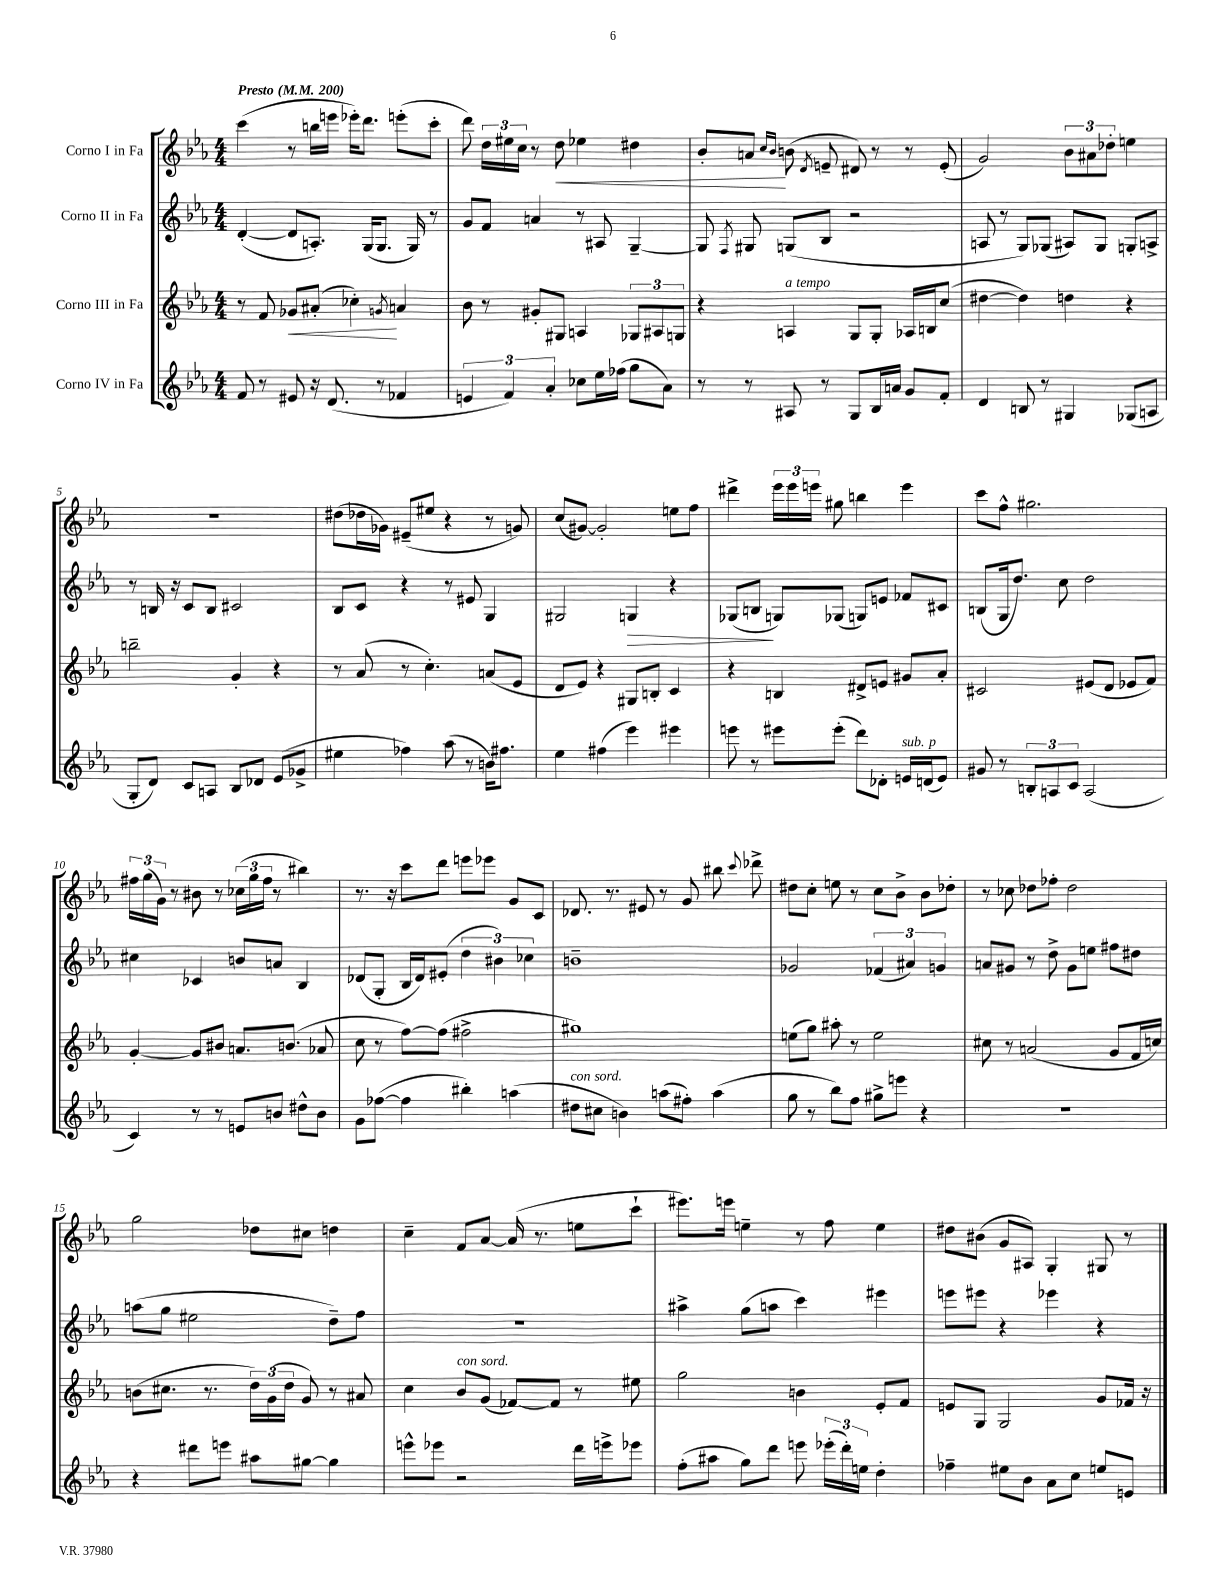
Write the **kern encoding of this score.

**kern	**kern	**kern	**kern
*staff4	*staff3	*staff2	*staff1
*clefG2	*clefG2	*clefG2	*clefG2
*k[b-e-a-]	*k[b-e-a-]	*k[b-e-a-]	*k[b-e-a-]
*M4/4	*M4/4	*M4/4	*M4/4
*MM200	*MM200	*MM200	*MM200
8f	8r	([4d'	(4ccc
8r	8f	.	.
8e#	8g-	8d]	8r
16r	(8a#'	8.A')	16bb
(8.d	.	.	16eee
.	4cc-')	.	16eee-')
.	.	(16G	8.ddd
8r	.	8.G	.
.	8qg	.	.
4f-	4a	.	(8eee'
.	.	16G)	.
.	.	8r	8ccc'
=	=	=	=
6e	8b-	8g	8ddd)
.	8r	8f	24dd
6f)	.	.	24ee#
.	.	.	24cc
.	8g#'	4a	8r
6a-'	.	.	.
.	8G#	.	8dd
8cc-	4A	8r	4ee-
16ee-	.	8A#	.
(16ff-	.	.	.
8gg	12G-	[4G~	4dd#
.	12A#	.	.
8a-)	.	.	.
.	12G	.	.
=	=	=	=
8r	4r	8G]	8b-'
.	.	8qF	.
8r	.	8G#	8a
.	.	.	16qqcc
.	.	.	16qqb-
8A#	4A	(8G	(8b
.	.	.	8qd
8r	.	8B-	8e~
8G	8G	2r	8d#)
16B-	8G'	.	8r
16a	.	.	.
8g	16A-	.	8r
.	16B	.	.
8f'	(8cc	.	(8e'
=	=	=	=
4d	[4dd#	8A	2g)
.	.	8r	.
8B	4dd#])	8G)	.
8r	.	(8G-	.
4G#	4dd	8A#)	12b-
.	.	.	12a#
.	.	8G-	.
.	.	.	12dd-'
(8G-	4r	8G'	4ee
8A	.	8A^	.
=	=	=	=
8G'	2bb~	8r	1r
8d)	.	16B	.
.	.	16r	.
8c	.	8c	.
8A	.	8B	.
8B-	4g'	2c#	.
8d-	.	.	.
(8e-	4r	.	.
8g-^	.	.	.
=	=	=	=
4ee#	8r	8B-	(8dd#
.	(8a-	8c	16dd-
.	.	.	16g-)
4ff-)	8r	4r	(8e#~
.	4.cc')	.	8ee#
(8aa-	.	8r	4r
8r	.	8e#	.
16b)	(8a	4G	8r
8.ff#	.	.	.
.	8e-	.	8g)
=	=	=	=
4ee-	8d	2G#	(8cc
.	8e-)	.	[8g#)
(4ff#	4r	.	2g#']
4eee-)	8G#	4G	.
.	8B'	.	.
4eee#	4c	4r	8ee
.	.	.	8ff
=	=	=	=
8eee	4r	(8G-	4ddd#^
8r	.	8B	.
8eee#	4B	8G)	24eee-
.	.	.	24eee-
.	.	.	24eee
(8eee#'	.	(8G-	8gg#
8ddd)	8d#^	8G)	4bb
8d-'	8e	8e	.
16e	8g#	8f-	4eee
(16d	.	.	.
8e)	8a-'	8c#	.
=	=	=	=
8g#	2c#	(8B	8ccc
8r	.	16G	8ff^^
.	.	8.dd)	.
12B'	.	.	2.gg#
12A	.	.	.
.	.	8cc	.
12c	.	.	.
(2A	(8e#	2dd	.
.	8d	.	.
.	8e-	.	.
.	8f)	.	.
=	=	=	=
4c)	[4g'	4cc#	24ff#
.	.	.	(24gg
.	.	.	24g)
.	.	.	8r
8r	8g]	4c-	8b#
8r	8b#	.	8r
8e	8.a	8b	(24cc-
.	.	.	24gg
.	.	.	24ff#
8b	.	8a	8r
.	(8.b	.	.
8dd#^^	.	4B-	4bb#)
8b	8a-	.	.
=	=	=	=
8g	8cc	(8d-	8.r
([8ff-	8r	8G'	.
.	.	.	16r
4ff-]	[8ff)	16B-	8ccc
.	.	16d-)	.
.	(8ff]	(8e#'	8ddd
4bb#')	2ff#^	6dd	8eee
.	.	.	8eee-
.	.	6b#)	.
(4aa	.	.	8g
.	.	6cc-	.
.	.	.	8c
=	=	=	=
8dd#	1gg#)	1b~	8.d-
8cc#	.	.	.
.	.	.	8.r
4b)	.	.	.
.	.	.	8e#
(8aa	.	.	8r
8ff#')	.	.	8g
(4aa	.	.	8bb#
.	.	.	8qqccc
.	.	.	8ddd-^
=	=	=	=
8gg	(8ee	2g-	8dd#
8r	8gg)	.	8cc'
8bb-)	8aa#'	.	8ee
8ff	8r	.	8r
8gg#^	2ee	(6f-	8cc
8eee	.	.	8b-^
.	.	6a#)	.
4r	.	.	8b-
.	.	6g	.
.	.	.	8dd-'
=	=	=	=
1r	8cc#	8a	8r
.	8r	8g#	8cc-
.	(2a	8r	8dd-
.	.	8dd^	8ff-'
.	.	8g#	2dd-
.	.	8ee	.
.	8g	8ff#	.
.	16f	8dd#	.
.	16cc)	.	.
=	=	=	=
4r	(8b	(8aa	2gg
.	8.cc#	8gg	.
8ddd#	.	2ee#	.
.	8.r	.	.
8eee	.	.	.
8aa#	24dd)	.	8dd-
.	(24g	.	.
.	24dd	.	.
[8gg#	8g)	.	8cc#
4gg#]	8r	8dd~)	4dd
.	8a#	8ff	.
=	=	=	=
8eee^^	4cc	1r	4cc~
8eee-	.	.	.
2r	8b-	.	8f
.	(8g	.	[8a-
.	[8f-)	.	(16a-]
.	.	.	8.r
.	8f-]	.	.
16ddd	8r	.	8ee
16eee^	.	.	.
8eee-	8ee#	.	8ccc`
=	=	=	=
(8ff'	2gg	4aa#^	8.eee#)
8aa#	.	.	.
.	.	.	16eee
8gg)	.	(8gg	4ee~
8ddd	.	8aa	.
8eee	4b	4ccc)	8r
(24eee-'	.	.	8ff
24ddd')	.	.	.
24ee	.	.	.
4dd'	8e-'	4eee#	4ee
.	8f	.	.
=	=	=	=
4ff-~	8e	8eee	8dd#
.	8G	8eee#	(8b#
8ee#	2G	4r	8g
8b-	.	.	8A#)
8a-	.	4eee-	4G'
8cc	.	.	.
8ee	8g	4r	8G#
8e	16f-	.	8r
.	16r	.	.
==	==	==	==
*-	*-	*-	*-
